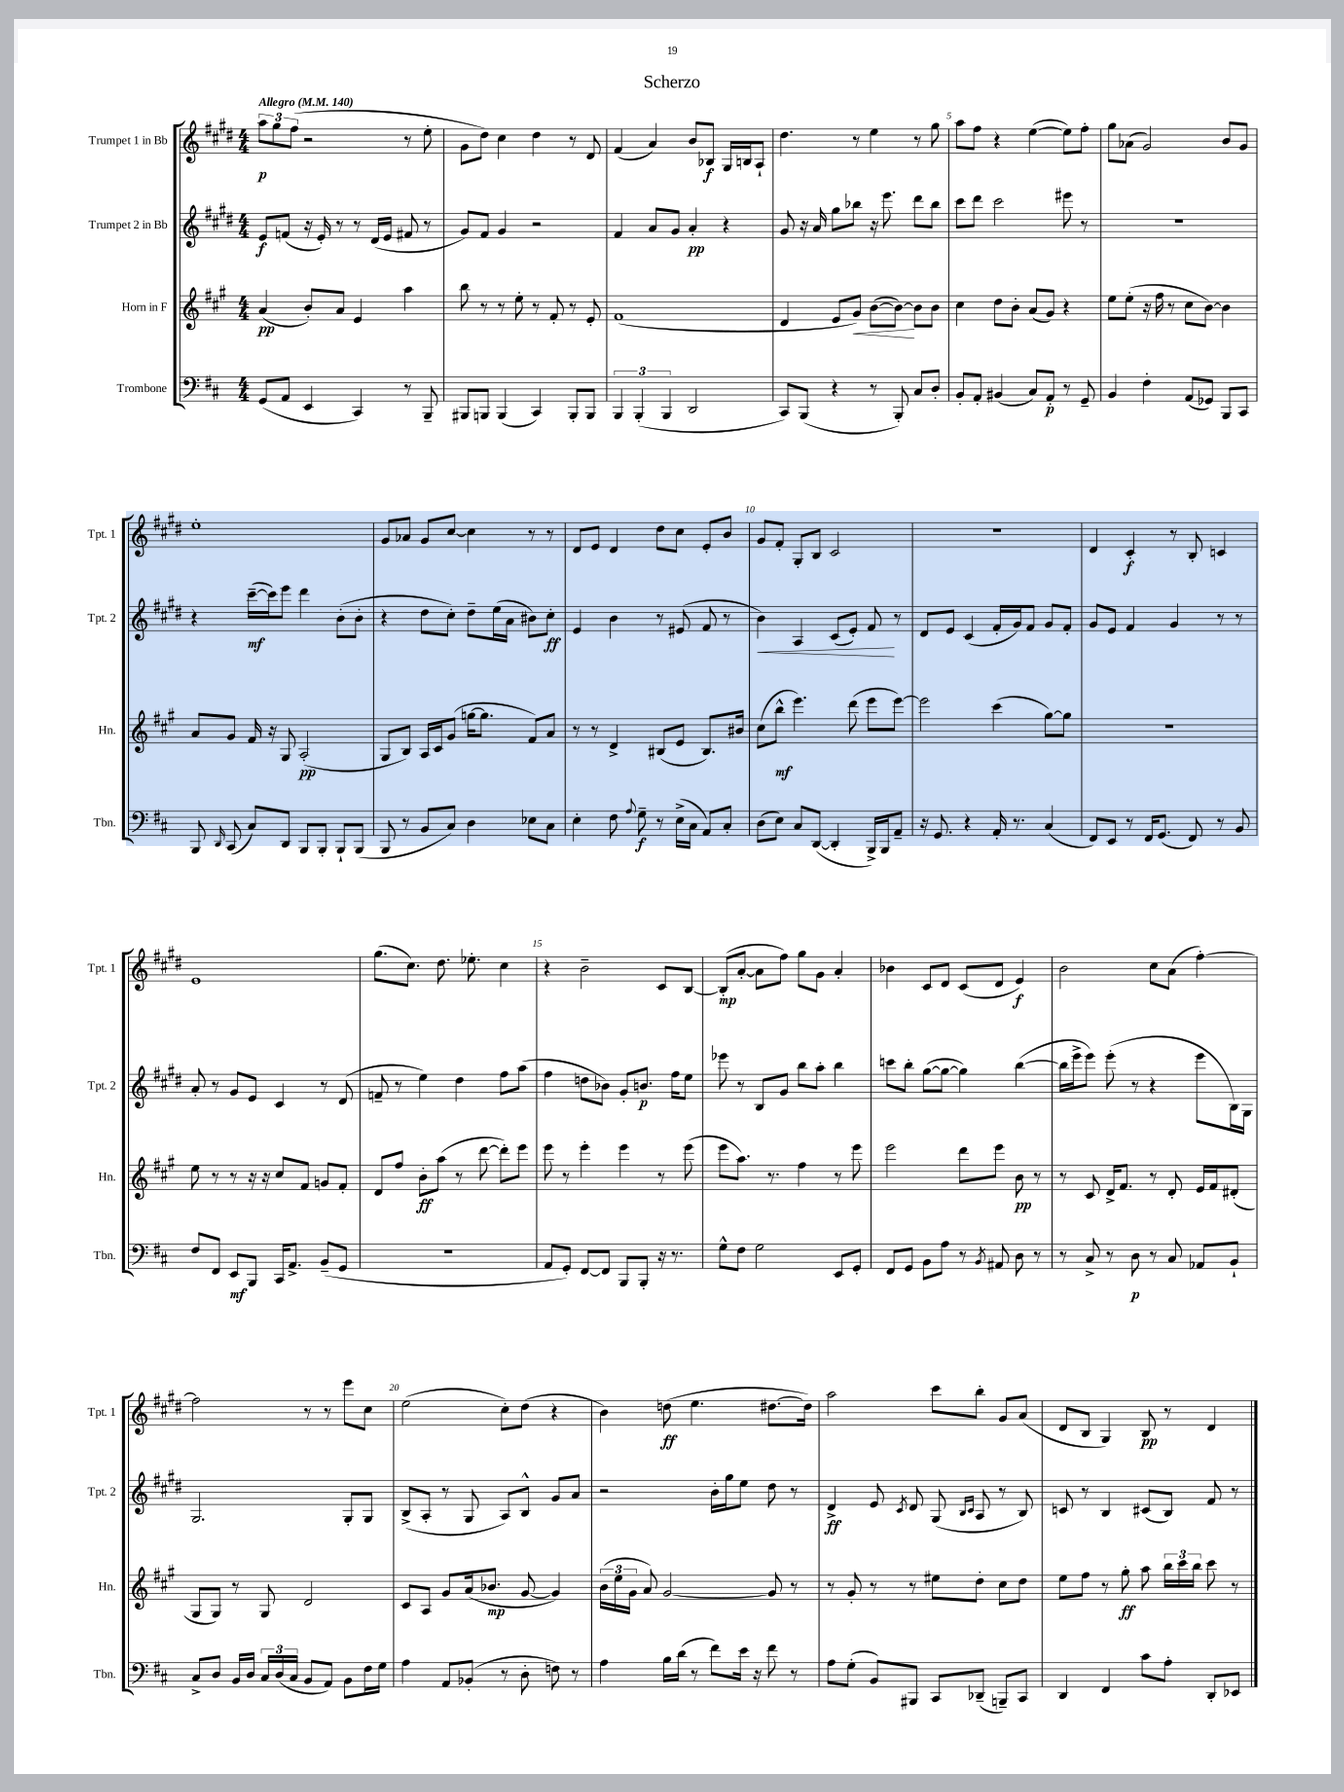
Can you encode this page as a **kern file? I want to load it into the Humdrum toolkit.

**kern	**kern	**kern	**kern
*staff4	*staff3	*staff2	*staff1
*clefF4	*clefG2	*clefG2	*clefG2
*k[f#c#]	*k[f#c#g#]	*k[f#c#g#d#]	*k[f#c#g#d#]
*M4/4	*M4/4	*M4/4	*M4/4
*MM140	*MM140	*MM140	*MM140
(8GG	(4a	8e	12aa
.	.	.	12gg#
8AA	.	(8f	.
.	.	.	(12ff#
4EE	8b')	16r	2r
.	.	16e')	.
.	8a	8r	.
4CC#)	4e	8r	.
.	.	(16d#	.
.	.	16e	.
8r	4aa	8f#	8r
8BBB~	.	8r	8ee'
=	=	=	=
8BBB#	8bb	8g#)	8g#
8BBB	8r	8f#	8dd#)
(4BBB	8r	4g#	4cc#
.	8ee'	.	.
4CC#)	8r	2r	4dd#
.	8f#'	.	.
8BBB'	8r	.	8r
8BBB	8e'	.	8d#
=	=	=	=
6BBB	(1f#	4f#	(4f#
(6BBB'	.	.	.
.	.	8a	4a)
6BBB	.	.	.
.	.	8g#	.
2DD	.	4a'	8b
.	.	.	8B-
.	.	4r	16G#
.	.	.	16B
.	.	.	8A`
=	=	=	=
8CC#)	4d	8g#	4.dd#
(8BBB	.	16r	.
.	.	16a	.
4r	8e	8gg#	.
.	8g#)	8bb-	8r
8r	([8b	16r	4ee
.	.	8.eee	.
8BBB')	8b_)	.	.
8C#	8b]	8ddd#	8r
8D'	8b	8bb-	8gg#
=	=	=	=
8BB'	4cc#	8ccc#	8aa
8AA'	.	8ddd#	8ff#
(4BB#	8dd	2ccc#	4r
.	8b'	.	.
8C#)	(8a	.	([4ee
8AA'	8g#)	.	.
8r	4r	8eee#	8ee])
8GG~	.	8r	8ff#'
=	=	=	=
4BB	8ee	1r	8gg#
.	(8ee'	.	(8a-
4F#'	16r	.	2g#)
.	16ff#	.	.
.	8r	.	.
(8AA	8cc#	.	.
8GG-)	[8b)	.	.
8BBB	4b]	.	8b
8CC#	.	.	8g#
=	=	=	=
8BBB	8a	4r	1ee'
16qqDD	.	.	.
(8CC#	8g#	.	.
8C#)	16f#	([16ccc#~	.
.	16r	16ccc#])	.
8DD	8G#	8eee	.
8BBB	(2A'	4ddd#	.
8BBB'	.	.	.
8BBB`	.	(8b'	.
(8BBB	.	8b'	.
=	=	=	=
8BBB	8G#	4r	8g#
8r	8B)	.	8a-
8BB	16A	8dd#	8g#
.	16c#	.	.
8C#)	(8g#	8cc#')	[8cc#
4D	[16gg	8dd#~	4cc#]
.	8.gg]	.	.
.	.	(16ee	.
.	.	16a	.
8E-	8f#)	8b#)	8r
8C#	8a	8cc#'	8r
=	=	=	=
4E'	8r	4e	8d#
.	8r	.	8e
8F#	4d^	4b	4d#
8qqA	.	.	.
8G~	.	.	.
8r	(8B#	8r	8dd#
(16E^	8e	(8e#	8cc#
16C#	.	.	.
8AA)	8.B#)	8f#	8e'
8C#'	.	8r	8b
.	16b#	.	.
=	=	=	=
(8D	(8cc#	4b)	8g#
8E)	8bb^^	.	8f#'
8C#	4.eee)	4A	8G#'
([8DD	.	.	8B
4DD']	.	(8c#	2c#
.	(8ddd	8e')	.
16BBB^)	8eee	8f#	.
16BBB	.	.	.
8AA~	[8eee)	8r	.
=	=	=	=
16r	2eee]	8d#	1r
8.GG	.	.	.
.	.	8e	.
4r	.	(4c#	.
16AA'	(4ccc#	16f#'	.
8.r	.	16g#)	.
.	.	8f#	.
(4C#	[8gg#)	8g#	.
.	8gg#]	8f#'	.
=	=	=	=
8FF#)	1r	8g#	4d#
8EE	.	8e	.
8r	.	4f#	4c#'
16FF#	.	.	.
(8.GG	.	.	.
.	.	4g#	8r
8FF#)	.	.	8B'
8r	.	8r	4c
8BB	.	8r	.
=	=	=	=
8F#	8ee	8a'	1e
8FF#	8r	8r	.
8EE	8r	8g#	.
8BBB	16r	8e	.
.	16r	.	.
16CC#	8cc#	4c#	.
8.AA^	.	.	.
.	8f#	.	.
(8BB~	8g	8r	.
8GG	8f#'	(8d#	.
=	=	=	=
1r	8d	8f~	(8.gg#
.	8ff#	8r	.
.	.	.	8.cc#)
.	8b'	4ee)	.
.	(8aa	.	8.dd#
.	8r	4dd#	.
.	.	.	8.ee-'
.	[8ddd	.	.
.	8ddd'])	8ff#	4cc#
.	8eee	(8aa	.
=	=	=	=
8AA	8eee	4ff#	4r
8GG')	8r	.	.
[8FF#	4eee'	8dd	2b~
8FF#]	.	8b-)	.
8BBB	4eee	8g#'	.
8BBB'	.	8.b	.
16r	8r	.	8c#
8.r	.	16ff#	.
.	(8eee	8ee	[8B
=	=	=	=
8G^^	8eee	8eee-	(8B']
8F#	8.aa)	8r	[8a'
2G	.	8B	8a]
.	8.r	.	.
.	.	8g#	8ff#)
.	4ff#	8bb	8gg#
.	.	8aa'	8g#
8EE	8r	4bb	4a'
8GG'	8eee	.	.
=	=	=	=
8FF#	2eee	8ccc	4b-
8GG	.	8bb'	.
8BB	.	([8gg#	8c#
8A	.	8gg#_	8d#
8r	8ddd	4gg#])	(8c#
8qBB	.	.	.
8AA#	8eee	.	8d#
8D	8b	([4bb	4e)
8r	8r	.	.
=	=	=	=
8r	8r	16bb]	2b
.	.	16eee^	.
8C#^	8c#	8eee)	.
8r	16d^	(8eee'	.
.	8.f#	.	.
8D	.	8r	.
8r	8r	4r	8cc#
8C#	8d'	.	(8a
8AA-	16e	8eee	[4ff#')
.	16f#	.	.
8BB`	(8d#'	16B)	.
.	.	16G#	.
=	=	=	=
8C#^	8G#	2.G#	2ff#]
8D	8G#)	.	.
16BB	8r	.	.
16D	.	.	.
24C#	8G#	.	.
(24D	.	.	.
24C#	.	.	.
8BB	2d	.	8r
8AA)	.	.	8r
8BB	.	8G#'	8eee
16F#	.	8G#	8cc#
16G	.	.	.
=	=	=	=
4A	8c#	(8B^	(2ee
.	8A	8A'	.
8AA	8g#	8r	.
(8BB-'	(16a	8G#	.
.	8.b-	.	.
8r	.	8A)	8cc#')
8D'	[8g#	8B^^	(8dd#
8F)	4g#])	8g#	4r
8r	.	8a	.
=	=	=	=
4A	(24b	2r	4b)
.	24ee	.	.
.	24g#	.	.
.	8a)	.	.
16B	[2g#	.	(8dd
(16d	.	.	.
8r	.	.	4.ee
8f#)	.	16b'	.
.	.	16gg#	.
16e	.	8ee	.
16r	.	.	.
8f#	8g#]	8dd#	[8.dd#
8r	8r	8r	.
.	.	.	16dd#])
=	=	=	=
8A	8r	4d#^	2aa
(8G'	8g#'	.	.
8BB)	8r	8e	.
.	.	8qc#	.
8BBB#	8r	8d#	.
8CC#	8ee#	(8G#	8ccc#
.	.	16qqB	.
.	.	16qqc#	.
(8DD-~	8dd'	8A	8bb'
8BBB~)	8cc#	8r	8g#
8CC#	8dd	8B)	(8a
=	=	=	=
4DD	8ee	8c	8d#
.	8ff#	8r	8B
4FF#	8r	4B	4G#)
.	8gg#'	.	.
8c#	8aa	(8c#	8B
8A'	24bb	8B)	8r
.	24ccc#	.	.
.	24bb	.	.
8DD'	8ccc#	8f#	4d#
8EE-	8r	8r	.
==	==	==	==
*-	*-	*-	*-
